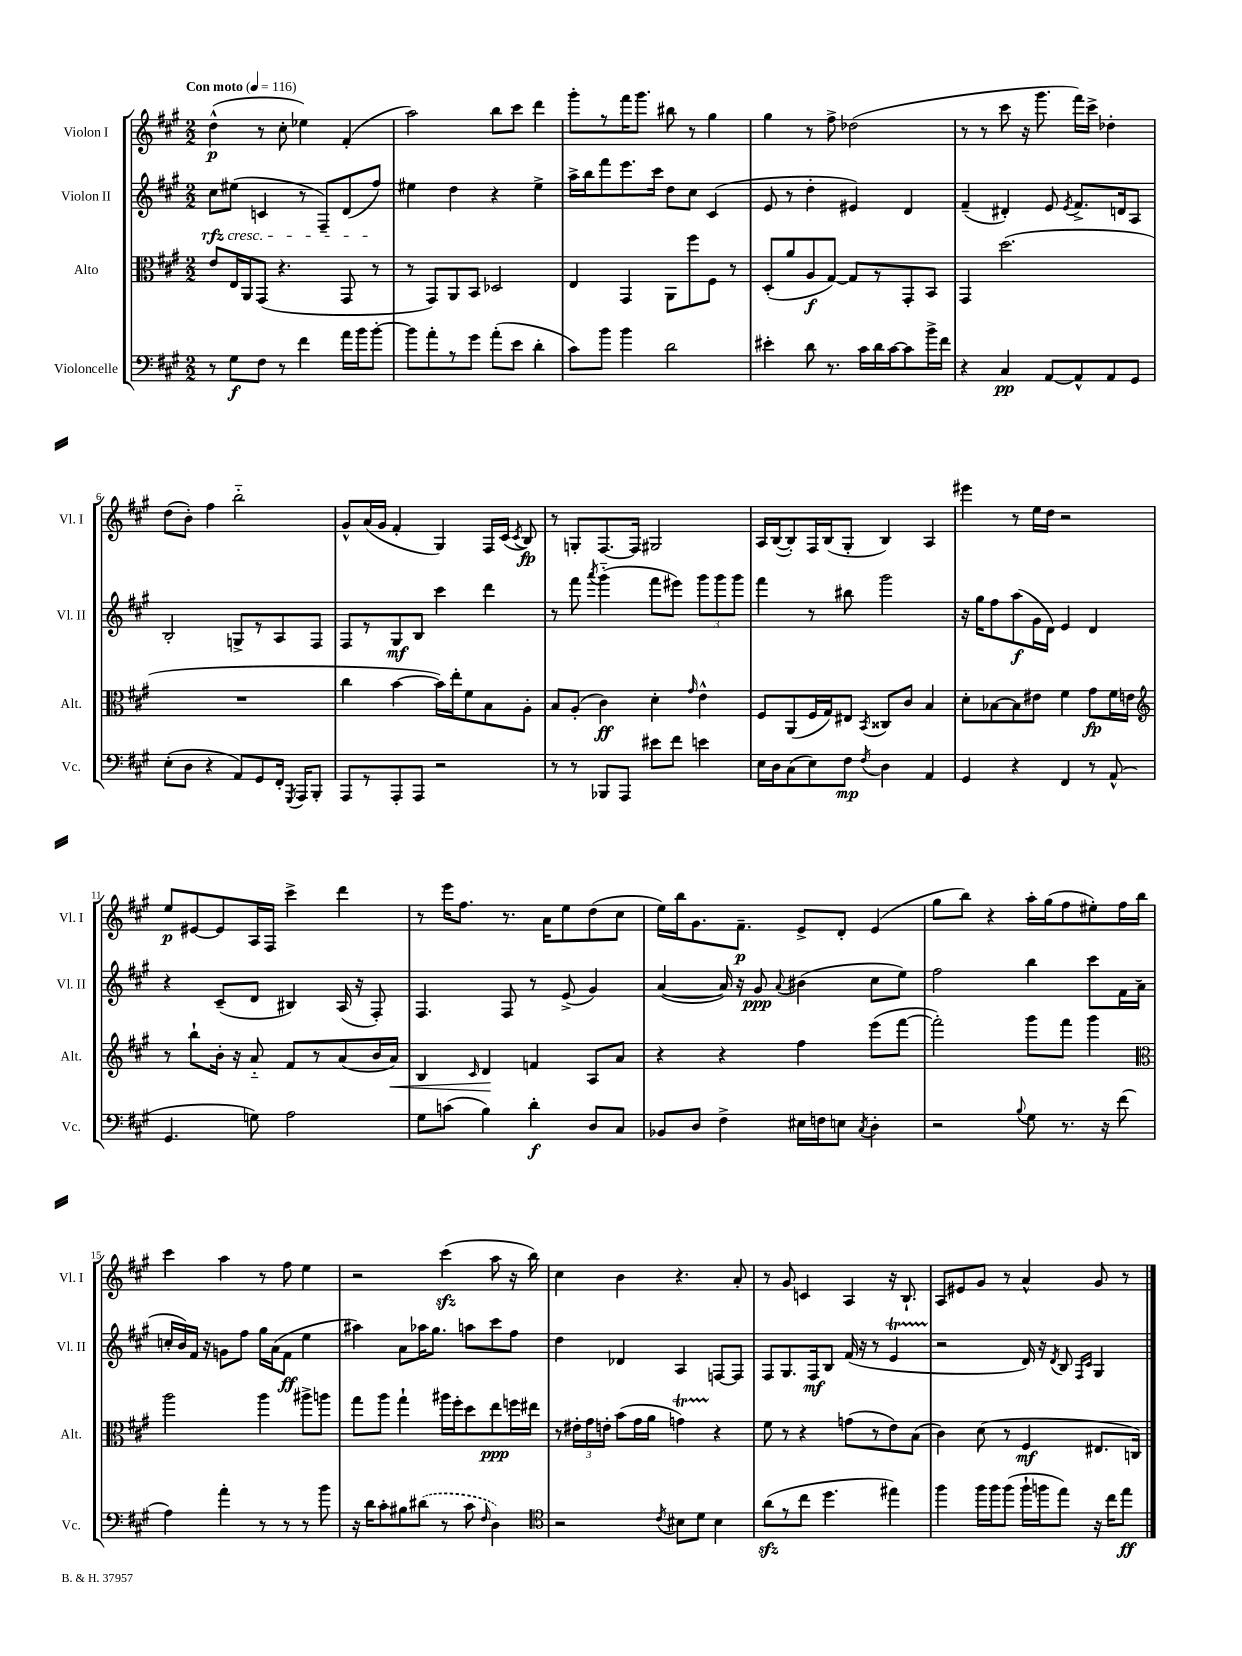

**kern	**kern	**kern	**kern
*staff4	*staff3	*staff2	*staff1
*clefF4	*clefC3	*clefG2	*clefG2
*k[f#c#g#]	*k[f#c#g#]	*k[f#c#g#]	*k[f#c#g#]
*M2/2	*M2/2	*M2/2	*M2/2
*MM116	*MM116	*MM116	*MM116
8r	8e	8cc#	(4dd^^
8G#	16E	(8ee#	.
.	16AA	.	.
8F#	(8GG#	4c	8r
8r	4.r	.	8cc#'
4f#	.	8r	4ee-)
.	.	8F#~)	.
16a	8GG#	(8d	(4f#'
16b	.	.	.
[8b'	8r	8ff#)	.
=	=	=	=
8b]	8r	4ee#	2aa)
8a'	8GG#)	.	.
8r	8AA	4dd	.
8g#	8BB	.	.
(8a'	2D-	4r	8bb
8e	.	.	8ccc#
4d'	.	4ee#^	4ddd
=	=	=	=
8c#)	4E	16aa^	8ggg#'
.	.	16bb	.
8b	.	8fff#	8r
4b	4GG#	8.eee	16fff#
.	.	.	8.ggg#
.	.	16ccc#	.
2d	8AA	8dd	8bb#
.	8ff#	8cc#	8r
.	8F#	(4c#	4gg#
.	8r	.	.
=	=	=	=
4e#'	(8D'	8e	4gg#
.	8a	8r	.
8d	8A	4dd'	8r
8.r	[8G#)	.	8ff#^
.	8G#]	4e#)	(2dd-
16c#	.	.	.
16d	8r	.	.
[16c#	.	.	.
8c#]	8GG#'	4d	.
16b^	8BB	.	.
16f#	.	.	.
=	=	=	=
4r	4GG#	(4f#~	8r
.	.	.	8r
4C#	(2.dd	4d#')	8ccc#
.	.	.	16r
.	.	.	8.ggg#
[8AA	.	8e	.
.	.	8qe	.
8AA^^]	.	8.f#^	16fff#)
.	.	.	16ccc#^
8AA	.	.	4dd-'
.	.	16d	.
8GG#	.	8A	.
=	=	=	=
(8E'	1r	2B'	(8dd
8D	.	.	8b')
4r	.	.	4ff#
8AA)	.	8G^	2bb'~
8GG#	.	8r	.
16FF#'	.	8A	.
8qGGG#	.	.	.
16AAA	.	.	.
8BBB'	.	8F#	.
=	=	=	=
8AAA	4cc#	8F#	8g#^^
8r	.	8r	(16a
.	.	.	16g#
8AAA'	[4b	8G#	4f#'
8AAA	.	8B	.
2r	16b])	4ccc#	4G#)
.	16ee'	.	.
.	8f#	.	.
.	8B	4ddd	16F#
.	.	.	(16c#
.	.	.	8qc#
.	8A'	.	8B)
=	=	=	=
8r	8B	8r	8r
8r	(8A'	8fff#	8G'
.	.	8qaaa	.
8BBB-	4c#)	(4ggg#'~	[8.F#
8AAA	.	.	.
.	.	.	16F#]
8e#	4d'	8fff#	2G#
8f#	.	8eee#)	.
.	16qqg#	.	.
4e	4e^^	12ggg#	.
.	.	12ggg#	.
.	.	12ggg#	.
=	=	=	=
16E	8F#	4fff#	16A
16D	.	.	([16B
(8C#	(8AA	.	8B'])
8E)	16F#	8r	16F#
.	16G#)	.	(16B
8F#	8E#	8bb#	8G#'
8qF#	8qBB	.	.
4D	8C##	2ggg#	4B)
.	8c#	.	.
4AA	4B	.	4A
=	=	=	=
4GG#	8d'	16r	4eee#
.	.	16gg#	.
.	[8B-	8ff#	.
4r	8B-]	(8aa	8r
.	8e#	16g#	16ee
.	.	16d)	16dd
4FF#	4f#	4e	2r
8r	8g#	4d	.
(8AA^^	16f#	.	.
.	16e	.	.
=	=	=	=
*	*clefG2	*	*
4.GG#	8r	4r	8ee
.	8bb`	.	[8e#
.	16b'	(8c#~	8e#]
.	16r	.	.
8G)	8a'~	8d	16A
.	.	.	16F#
2A	8f#	4B#)	4ccc#^
.	8r	.	.
.	(8a	(16A	4ddd
.	.	16r	.
.	16b	8F#')	.
.	16a)	.	.
=	=	=	=
8G#	4B	4.F#	8r
(8c	.	.	16eee
.	.	.	8.ff#
.	16qqc#	.	.
4B)	4d	.	.
.	.	8F#	8.r
4d'	4f	8r	.
.	.	.	16a
.	.	(8e^	8ee
8D	8A	4g#)	(8dd
8C#	8a	.	8cc#
=	=	=	=
8BB-	4r	([4a	16ee)
.	.	.	16bb
8D	.	.	8.g#
4F#^	4r	16a])	.
.	.	16r	8.f#~
.	.	8g#	.
.	.	8qqa	.
16E#	4ff#	(4b#	8e^
16F	.	.	.
8E	.	.	8d'
8qC#	.	.	.
4D'	(8eee	8cc#	(4e
.	[8fff#	8ee)	.
=	=	=	=
2r	2fff#'])	2ff#	8gg#
.	.	.	8bb)
.	.	.	4r
8qqB	.	.	.
8G#	8ggg#	4bb	16aa'
.	.	.	(16gg#
8.r	8fff#	.	8ff#
.	4ggg#	8ccc#	8ee#')
16r	.	.	.
(8f#	.	16f#	16ff#
.	.	(16a	16bb
=	=	=	=
*	*clefC3	*	*
4A)	2aa	16cc'	4ccc#
.	.	16b)	.
.	.	16f#	.
.	.	16r	.
4a'	.	8g	4aa
.	.	8ff#	.
8r	4aa	16gg#	8r
.	.	(16a	.
8r	.	8f#	8ff#
8r	8aa#^	4ee	4ee
8b	8aa	.	.
=	=	=	=
16r	8gg#	4aa#)	2r
16d	.	.	.
8c#'	8aa	.	.
8B#	4gg#`	8a	.
(8d#	.	16aa-	.
.	.	8.gg#	.
8r	16aa#	.	(4ccc#
.	16ff#'	.	.
8c#	8dd	8aa	.
16qqF#	.	.	.
4D)	8ee	8ccc#	8aa
.	16ff	8ff#	16r
.	16ee#	.	16bb)
=	=	=	=
*clefC4	*	*	*
2r	8r	4dd	4cc#
.	24e#'	.	.
.	24g#	.	.
.	24e'	.	.
.	(8b	4d-	4b
.	16g#	.	.
.	16a	.	.
8qc#	.	.	.
8B#	4g)	4A	4.r
8d	.	.	.
4B#	4r	[8F	.
.	.	8F]	8a'
=	=	=	=
(8a	8f#	8F#	8r
8r	8r	8.G#	8g#
8cc#	4r	.	4c
.	.	16F#	.
4.dd	.	8B	.
.	(8g	(16f#	4A
.	.	16r	.
.	8r	8r	.
4ee#)	8e)	4e	16r
.	.	.	8.B`
.	(8B	.	.
=	=	=	=
4ff#	4c#)	2r	8A
.	.	.	8e#
16ff#	(8d	.	8g#
16ff#	.	.	.
(8ff#	8r	.	8r
16ff#`	4F#	16d)	4a^^
16ff	.	16r	.
.	.	8qd	.
8ee)	.	8B	.
.	.	16qqF#	.
.	.	16qqc#	.
16r	8.E#	4G#	8g#
16cc#	.	.	.
8ee	.	.	8r
.	16C)	.	.
==	==	==	==
*-	*-	*-	*-
